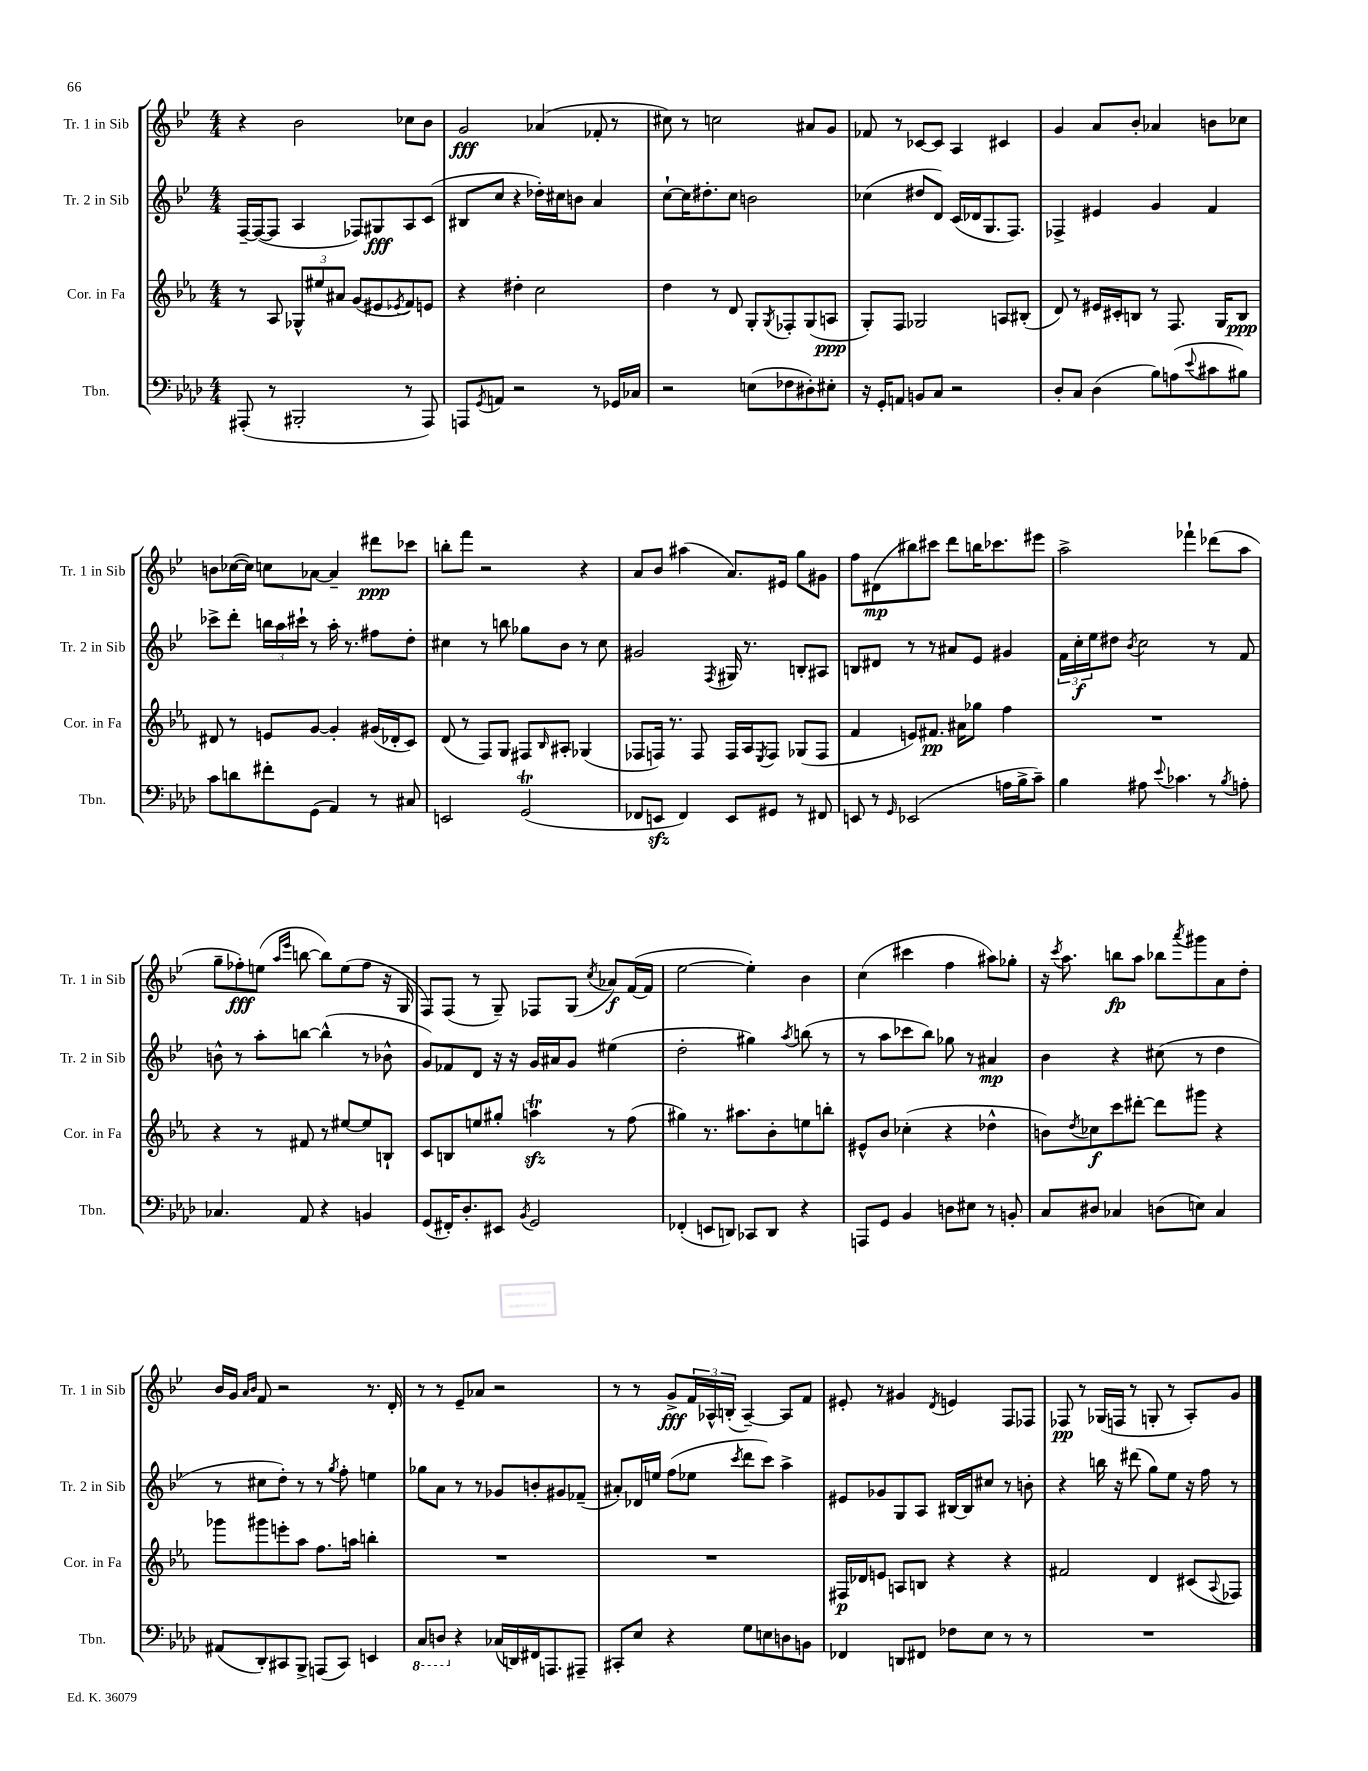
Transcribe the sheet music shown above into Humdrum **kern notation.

**kern	**kern	**dynam	**kern	**dynam	**kern	**dynam
*part4	*part3	*part3	*part2	*part2	*part1	*part1
*staff4	*staff3	*staff3	*staff2	*staff2	*staff1	*staff1
*I"Tbn.	*I"Cor. in Fa	*	*I"Tr. 2 in Sib	*	*I"Tr. 1 in Sib	*
*I'Tbn.	*I'Cor. in Fa	*	*I'Tr. 2 in Sib	*	*I'Tr. 1 in Sib	*
*clefF4	*clefG2	*	*clefG2	*	*clefG2	*
*k[b-e-a-d-]	*k[b-e-a-]	*	*k[b-e-]	*	*k[b-e-]	*
*M4/4	*M4/4	*	*M4/4	*	*M4/4	*
=29	=29	=29	=29	=29	=29	=29
(8AAA#X'/	8r	.	[16F~/LL	.	4r	.
.	.	.	(16F/J_	.	.	.
8r	8A-/	.	8F/J]	.	.	.
2BBB#X'/	12G-X^^/L	.	4A/	.	2b-\	.
.	12ee#X/	.	.	.	.	.
.	12a#X/J	.	.	.	.	.
.	(8g/L	.	8F-X/L)	.	.	.
.	8e#X/	.	8G#X/	fff	.	.
.	8qe-X/	.	.	.	.	.
8r	8f/)	.	8A/	.	8cc-X\L	.
8AAA#/)	8en/J	.	(8c/J	.	8b-\J	.
=30	=30	=30	=30	=30	=30	=30
8AAAn/L	4r	.	8B#X/L	.	2g/	fff
8qGG/	.	.	.	.	.	.
8AAn/J	.	.	8cc/J	.	.	.
2r	4dd#X'\	.	4r	.	.	.
.	2cc\	.	16dd-X'\LL)	.	(4a-X/	.
.	.	.	16cc#X\J	.	.	.
.	.	.	8bn\J	.	.	.
8r	.	.	4a/	.	8f-X'/	.
16GG-X/LL	.	.	.	.	8r	.
16C-X/JJ	.	.	.	.	.	.
=31	=31	=31	=31	=31	=31	=31
2r	4dd\	.	[8cc`\L	.	8cc#X\)	.
.	.	.	16cc\K]	.	8r	.
.	.	.	8.dd#X'\	.	.	.
.	8r	.	.	.	2ccn\	.
.	8d/	.	8cc\J	.	.	.
(8En\L	8G'/L	.	2bn\	.	.	.
.	8qG/	.	.	.	.	.
8F-X\	8F-X'/	.	.	.	.	.
8D#X'\)	(8G/	.	.	.	8a#X/L	.
8E#X'\J	8An/J	ppp	.	.	8g/J	.
=32	=32	=32	=32	=32	=32	=32
16r	8G'/L)	.	(4cc-X\	.	8f-X/	.
16GG'/KL	.	.	.	.	.	.
8AAn/J	8F/J	.	.	.	8r	.
8BBn/L	2G-X/	.	8dd#X/L	.	[8c-X/L	.
8C/J	.	.	8d/J)	.	8c-/J]	.
2r	.	.	(16c/LL	.	4A/	.
.	.	.	16d-X/J	.	.	.
.	.	.	8.G/	.	.	.
.	8An/L	.	.	.	4c#X/	.
.	.	.	8.F/J)	.	.	.
.	(8B#X'/J	.	.	.	.	.
=33	=33	=33	=33	=33	=33	=33
8D-'/L	8d/)	.	4F-X^/	.	4g/	.
8C/J	8r	.	.	.	.	.
(4D-\	16e#X/LL	.	4e#X/	.	8a/L	.
.	16c#X'/J	.	.	.	.	.
.	8Bn/J	.	.	.	8b-'/J	.
8B-\L)	8r	.	4g/	.	4a-X/	.
(8An\	8.F/	.	.	.	.	.
8qqe-/	.	.	.	.	.	.
8c#X\	.	.	4f/	.	8bn\L	.
.	16G/KL	.	.	.	.	.
8B#X\J)	8B/J	ppp	.	.	8cc-X\J	.
!!LO:LB:g=z
=34	=34	=34	=34	=34	=34	=34
8c\L	8d#X/	.	8ccc-X^\L	.	8bn\L	.
8dn\	8r	.	8ddd'\J	.	([16cc-X\L	.
.	.	.	.	.	16cc-\JJ])	.
8f#X'\	8en/L	.	24bbn\LL	.	8ccn\L	.
.	.	.	24aa\	.	.	.
.	.	.	24ccc#X`\JJ	.	.	.
(8GG\J	[8g/J	.	8r	.	[8a-X\J	.
4AA-/)	4g'/]	.	16aa'\	.	4a-~/]	.
.	.	.	8.r	.	.	.
8r	(16g#X/LL	.	8ff#X\L	.	8ddd#X\L	ppp
.	16d-X'/J	.	.	.	.	.
8C#X/	8c/J)	.	8dd'\J	.	8ccc-X\J	.
=35	=35	=35	=35	=35	=35	=35
2EEn/	(8d/	.	4cc#X\	.	8bbn'\L	.
.	8r	.	.	.	8fff\J	.
.	8F/L)	.	8r	.	2r	.
.	8G/J	.	8bbn\	.	.	.
(2GGt/	8F#X/L	.	8gg-X\L	.	.	.
.	16qqB-/	.	.	.	.	.
.	8A#X'/J	.	8b-\J	.	.	.
.	(4G-X/	.	8r	.	4r	.
.	.	.	8cc#\	.	.	.
=36	=36	=36	=36	=36	=36	=36
8FF-X/L	8F-X/L	.	2g#X/	.	8a/L	.
8EEnzz/J	16Fn/Jk)	.	.	.	8b-/J	.
.	8.r	.	.	.	.	.
4FF-/)	.	.	.	.	(4aa#X\	.
.	8F/	.	.	.	.	.
.	.	.	8qF/	.	.	.
8EE/L	16F/LL	.	16G#X/	.	8.a/L)	.
.	16A-/J	.	8.r	.	.	.
.	8qE-/	.	.	.	.	.
8GG#X/J	8F/J	.	.	.	.	.
.	.	.	.	.	16e#X/Jk	.
8r	(8G-X/L	.	8Bn'/L	.	8gg\L	.
8FF#X/	8F/J	.	8A#X/J	.	8g#X\J	.
=37	=37	=37	=37	=37	=37	=37
8EEn/	4f/	.	8Bn/L	.	8ff\L	.
8r	.	.	8d#X/J	.	(8d#X\	mp
16qqGG/	.	.	.	.	.	.
(2EE-X/	8en/L)	.	8r	.	8bb#X\)	.
.	8.f#X/J	pp	8r	.	8ccc#X\J	.
.	.	.	8a#X/L	.	8ddd\L	.
.	16a#X\KL	.	.	.	.	.
.	8gg-X\J	.	8e-/J	.	16bbn\K	.
.	.	.	.	.	8.ccc-X\	.
16An\LL	4ff\	.	4g#X/	.	.	.
16B-^\J	.	.	.	.	.	.
8c~\J)	.	.	.	.	8eee#X\J	.
=38	=38	=38	=38	=38	=38	=38
4B-\	1r	.	24f\LL	.	2aa^\	.
.	.	.	24cc'\	f	.	.
.	.	.	24ee-\J	.	.	.
.	.	.	8dd#X\J	.	.	.
.	.	.	8qb-/	.	.	.
8A#X\	.	.	2cc\	.	.	.
8qqe-/	.	.	.	.	.	.
4.c-X\	.	.	.	.	.	.
.	.	.	.	.	4fff-X`\	.
8r	.	.	8r	.	(8ddd-X\L	.
8qB-/	.	.	.	.	.	.
8An'\	.	.	8f/	.	8aa\J	.
!!LO:LB:g=z
=39	=39	=39	=39	=39	=39	=39
4.C-X/	4r	.	8bn^^\	.	8gg~\L	.
.	.	.	8r	.	8ff-X'\)	fff
.	8r	.	8aa'\L	.	(8een\J	.
.	.	.	.	.	16qqaa/LL	.
.	.	.	.	.	16qqeee-/JJ	.
8AA-/	8f#X/	.	[8bbn\J	.	[8bbn\	.
4r	8r	.	(4bb^^\]	.	8bb\L])	.
.	[8ee#X/L	.	.	.	(8ee\	.
4BBn/	8ee#/]	.	8r	.	8ff-\J	.
.	8Bn`/J	.	8b-X^^\	.	16r	.
.	.	.	.	.	16G/	.
=40	=40	=40	=40	=40	=40	=40
(8GG/L	8c/L	.	8g/L)	.	8F/L)	.
16FF#X'/K)	8Bn/	.	8f-X/	.	(8F/J	.
8.D-'/	.	.	.	.	.	.
.	8een/	.	8d/J	.	8r	.
8EE#X/J	8gg#X'/J	.	16r	.	8G~/)	.
.	.	.	16r	.	.	.
8qBB-/	.	.	.	.	.	.
2GG/	4aanzzt\	.	16g/LL	.	8F-X/L	.
.	.	.	16a#X/J	.	.	.
.	.	.	8g/J	.	(8G/J	.
.	.	.	.	.	8qcc/	.
.	8r	.	(4ee#X\	.	8a-X/L)	f
.	(8ff\	.	.	.	([16f/L	.
.	.	.	.	.	16f/JJ]	.
=41	=41	=41	=41	=41	=41	=41
(4FF-X'/	4gg#X\)	.	2dd'\	.	[2ee-\	.
8EEn/L	8.r	.	.	.	.	.
8DDn/J)	.	.	.	.	.	.
.	8.aa#X\L	.	.	.	.	.
8CC-X/L	.	.	4gg#X\)	.	4ee-'\])	.
8DD/J	8b-'\	.	.	.	.	.
.	.	.	8qaa/	.	.	.
4r	8een\	.	(8bbn\	.	4b-\	.
.	8bbn'\J	.	8r	.	.	.
=42	=42	=42	=42	=42	=42	=42
8AAAn/L	8e#X^^/L	.	8r	.	(4cc\	.
8GG/J	8b-/J	.	8aa\L	.	.	.
4BB-/	(4cc-X'\	.	8ccc-X\	.	4ccc#X\	.
.	.	.	8bb-\J)	.	.	.
8Dn\L	4r	.	8gg-X\	.	4ff\	.
8E#X\J	.	.	8r	.	.	.
8r	4dd-X^^\	.	4a#X/	mp	8aa#X\L)	.
8BBn'/	.	.	.	.	8gg-X'\J	.
=43	=43	=43	=43	=43	=43	=43
8C/L	8bn\L)	.	4b-\	.	16r	.
.	.	.	.	.	8qccc/	.
.	.	.	.	.	8.aa\	.
.	8qdd/	.	.	.	.	.
8D#X/J	8cc-X\	f	.	.	.	.
4C-X/	8ccc\	.	4r	.	8bbn\L	fp
.	[8ddd#X'\J	.	.	.	8aa\J	.
(8Dn\L	8ddd#\L]	.	(8cc#X\	.	8bb-X\L	.
.	.	.	.	.	8qaaa/	.
8En\J)	8ggg#X\J	.	8r	.	8ggg#X\	.
4C-/	4r	.	4dd\	.	8a\	.
.	.	.	.	.	8dd'\J	.
!!LO:LB:g=z
=44	=44	=44	=44	=44	=44	=44
(8AA#X/L	8ggg-X\L	.	8r	.	16b-/LL	.
.	.	.	.	.	16g/JJ	.
.	.	.	.	.	16qqa/LL	.
.	.	.	.	.	16qqb-/JJ	.
8DD-'/)	8ggg#X\	.	8cc#X\L	.	8f/	.
8CC#X/	8eeen'\	.	8dd'\J)	.	2r	.
8BBB-^/J	8aa-\J	.	8r	.	.	.
(8AAAn/L	8.ff\L	.	8r	.	.	.
.	.	.	8qgg/	.	.	.
8CC#/J)	.	.	8ff'\	.	.	.
.	16aan\Jk	.	.	.	.	.
4EEn/	4bbn'\	.	4een\	.	8.r	.
.	.	.	.	.	16d'/	.
=45	=45	=45	=45	=45	=45	=45
*8ba	*	*	*	*	*	*
8CC/L	1r	.	8gg-X\L	.	8r	.
8DDn/J	.	.	8a\J	.	8r	.
*X8ba	*	*	*	*	*	*
4r	.	.	8r	.	8e-~/L	.
.	.	.	8r	.	8a-X/J	.
(16C-X/LL	.	.	8g-X/L	.	2r	.
16DDn/)	.	.	.	.	.	.
16FF#X/J	.	.	8bn'/	.	.	.
8.AAAn/	.	.	.	.	.	.
.	.	.	8g#X/	.	.	.
8AAA#X~/J	.	.	(8f-X~/J	.	.	.
=46	=46	=46	=46	=46	=46	=46
8CC#X'/L	1r	.	8a#X'/L)	.	8r	.
8E-/J	.	.	16d-X/L	.	8r	.
.	.	.	16een/JJ	.	.	.
4r	.	.	(8ff\L	.	8g^/L	fff
.	.	.	8ee-X\J	.	24f/L	.
.	.	.	.	.	24A-X^^/	.
.	.	.	.	.	(24Bn'/JJ	.
.	.	.	8qccc/	.	.	.
8G\L	.	.	8ddd\L	.	[4A-~/)	.
8En\	.	.	8ccc\J)	.	.	.
8Dn\	.	.	4aa^\	.	8A-/L]	.
8BBn\J	.	.	.	.	8f/J	.
=47	=47	=47	=47	=47	=47	=47
4FF-X/	16F#X/LL	p	8e#X/L	.	8e#X'/	.
.	16d-X/J	.	.	.	.	.
.	8en/J	.	8g-X/	.	8r	.
8DDn/L	8An/L	.	8G/	.	4g#X/	.
8FF#X/J	8Bn/J	.	8A/J	.	.	.
.	.	.	.	.	8qd/	.
8F-X\L	4r	.	[16B#X/LL	.	4en/	.
.	.	.	16B#/J]	.	.	.
8E-\J	.	.	8cc#X/J	.	.	.
8r	4r	.	8r	.	8F/L	.
8r	.	.	8bn'\	.	8F-X/J	.
=48	=48	=48	=48	=48	=48	=48
1r	2f#X/	.	4r	.	8F-X/	pp
.	.	.	.	.	8r	.
.	.	.	16bbn\	.	(16G-X/LL	.
.	.	.	16r	.	16Fn/JJ	.
.	.	.	(8ddd#X\	.	8r	.
.	4d/	.	8gg\L)	.	8Gn'/	.
.	.	.	8ee-\J	.	8r	.
.	(8c#X/L	.	16r	.	8A'/L)	.
.	.	.	16ff\	.	.	.
.	8qqA-/	.	.	.	.	.
.	8F-X/J)	.	8r	.	8g/J	.
==	==	==	==	==	==	==
*-	*-	*-	*-	*-	*-	*-
